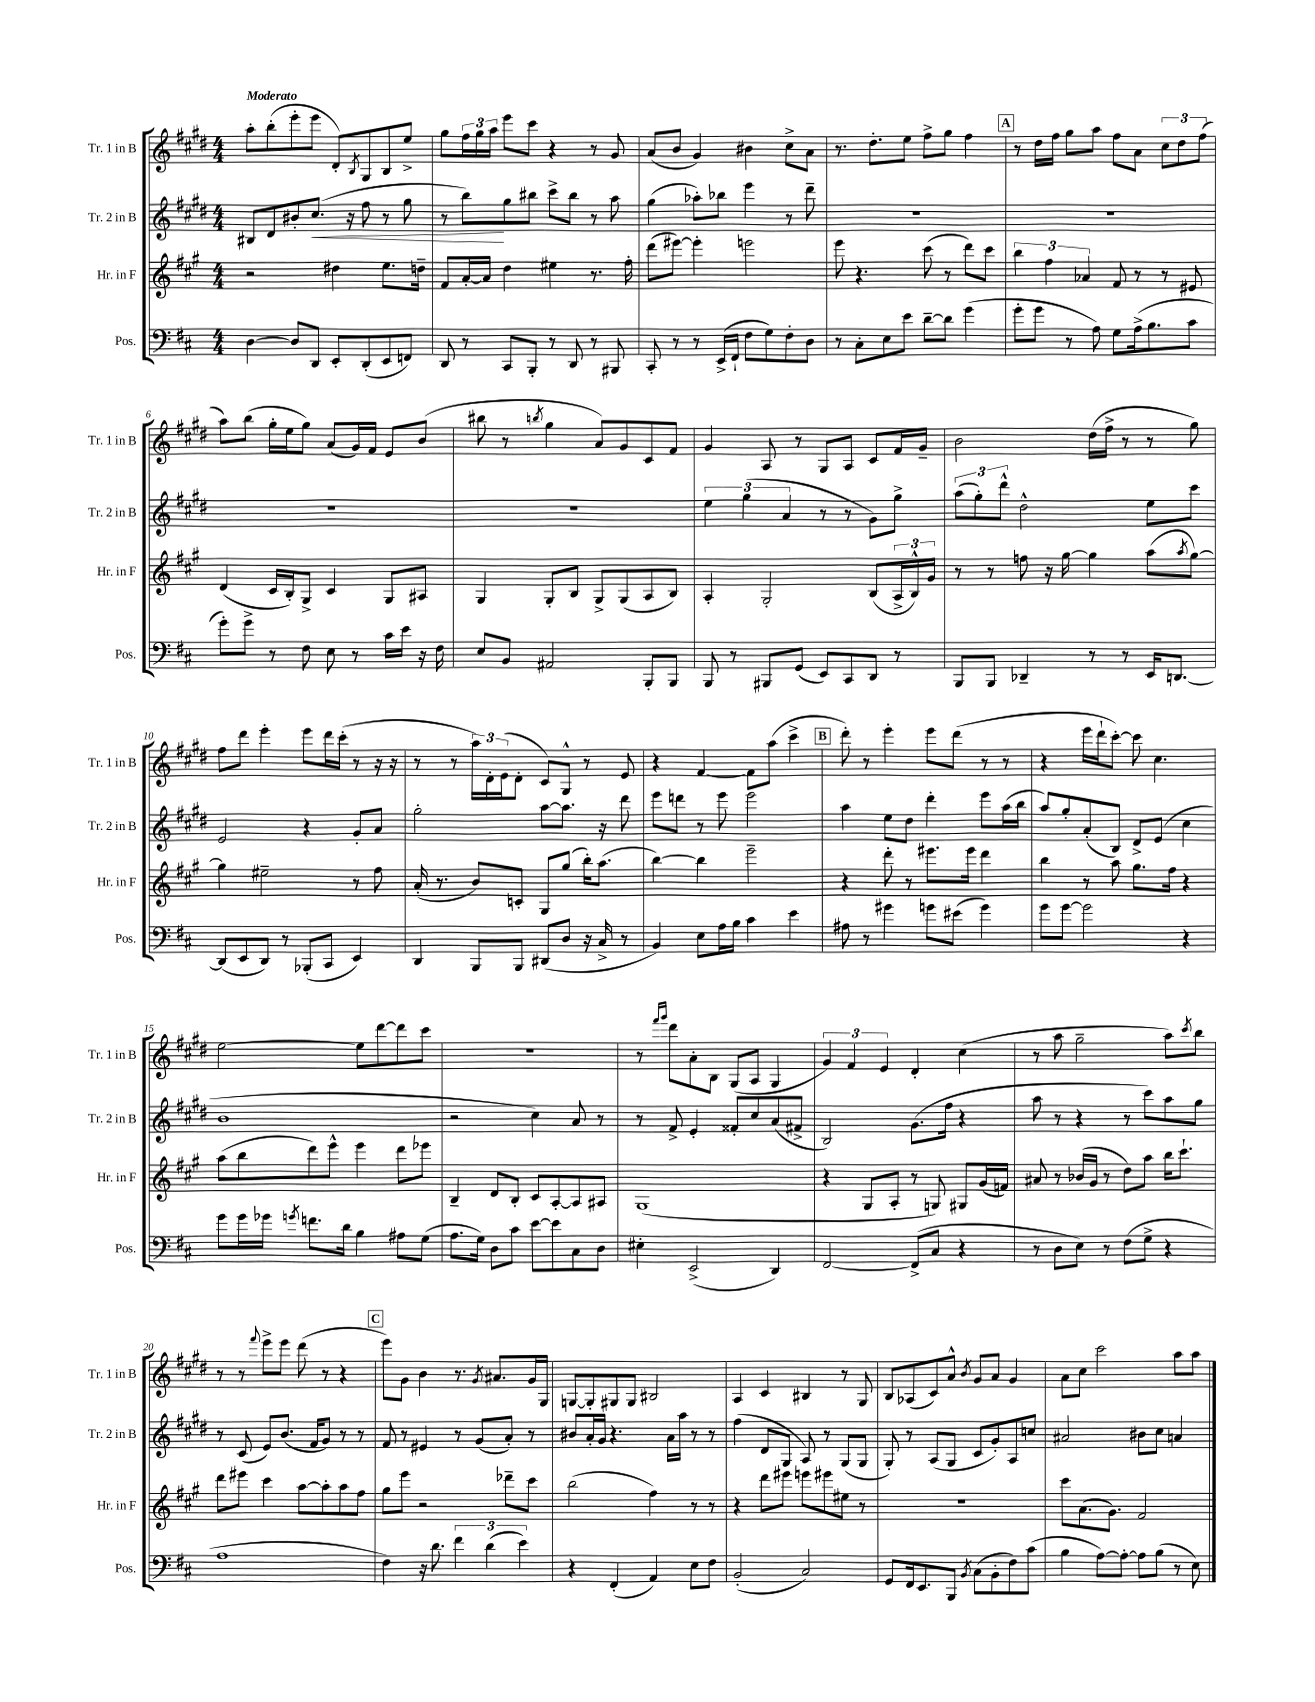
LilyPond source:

<<
\new StaffGroup <<
\new Staff = "s0" \with { instrumentName = "Tr. 1 in B" shortInstrumentName = "Tr. 1 in B" } {
    \clef treble \key e \major \numericTimeSignature \time 4/4 \tempo "Moderato"
    a''8-. b''8-.( e'''8-. e'''8 dis'8-.) \acciaccatura { b8 } gis8 b8 e''8-> |
    gis''8 \tuplet 3/2 { fis''16 gis''16 a''16 } e'''8 cis'''8 r4 r8 gis'8 |
    a'8( b'8 gis'4) bis'4 cis''8-> a'8 |
    r8. dis''8.-. e''8 fis''8-> gis''8 fis''4 |
    \mark \markup { \box "A" } r8 dis''16 fis''16 gis''8 a''8 fis''8 a'8 \tuplet 3/2 { cis''8 dis''8 fis''8( } |
    a''8) b''8( gis''16-. e''16 gis''8) a'8( gis'16) fis'16 e'8 b'8( |
    bis''8 r8 \acciaccatura { b''8 } gis''4 a'8) gis'8 cis'8 fis'8 |
    gis'4 a8 r8 gis8 a8 cis'8 fis'16 gis'16-- |
    b'2 dis''16( fis''16-> r8 r8 gis''8) |
    fis''8 dis'''8 e'''4-. e'''8 dis'''16 cis'''16-.( r8 r16 r16 |
    r8 r8 \tuplet 3/2 { a''16) dis'16-. e'16( } dis'8-. cis'8) gis8-^ r8 e'8 |
    r4 fis'4~ fis'8 a''8( cis'''4-> |
    \mark \markup { \box "B" } dis'''8-.) r8 e'''4-. e'''8 dis'''8( r8 r8 |
    r4 e'''16 dis'''16-! cis'''8~-.) cis'''8 cis''4. |
    e''2~ e''8 dis'''8~ dis'''8 cis'''8 |
    r1 |
    r8 \grace { fis'''16 gis'''16 } dis'''8 a'8-. b8 gis8( a8 gis4 |
    \tuplet 3/2 { gis'4) fis'4 e'4 } dis'4-. cis''4( |
    r8 a''8 gis''2-- a''8) \acciaccatura { cis'''8 } b''8 |
    r8 r8 \appoggiatura { fis'''8 } e'''8-> e'''8 dis'''8( r8 r4 |
    \mark \markup { \box "C" } e'''8) gis'8 b'4 r8. \acciaccatura { gis'8 } ais'8. gis'16 gis16 |
    g8~ g8-. gis8 gis8 bis2 |
    a4 cis'4 bis4 r8 gis8 |
    b8 aes8( cis'8) a'8-^ \acciaccatura { b'8 } gis'8 a'8 gis'4 |
    a'8 cis''8 cis'''2 a''8 a''8 \bar "|." |
}
\new Staff = "s1" \with { instrumentName = "Tr. 2 in B" shortInstrumentName = "Tr. 2 in B" } {
    \clef treble \key e \major \numericTimeSignature \time 4/4
    bis8 dis'8 bis'8-. cis''8.\<( r16 fis''8 r8 gis''8 |
    r8 b''8\!) gis''8 bis''8 cis'''8-> bis''8 r8 a''8 |
    gis''4( aes''8-.) bes''8 e'''4 r8 dis'''8-- |
    R1 |
    \mark \markup { \box "A" } R1 |
    R1 |
    R1 |
    \tuplet 3/2 { e''4 gis''4( a'4 } r8 r8 gis'8) gis''8-> |
    \tuplet 3/2 { a''8( gis''8-.) dis'''8-^ } dis''2-^ e''8 cis'''8 |
    e'2 r4 gis'8-. a'8 |
    gis''2-. a''8~ a''8. r16 dis'''8 |
    e'''8 d'''8 r8 e'''8 e'''2 |
    \mark \markup { \box "B" } a''4 e''8 dis''8 dis'''4-. e'''8 a''16( b''16 |
    a''8) gis''8-. a'8-.( b8) dis'8-> e'8( cis''4 |
    b'1 |
    r2 cis''4) a'8 r8 |
    r8 fis'8-> e'4-. fisis'8-. cis''8 a'8( fis'8-> |
    b2) gis'8.( fis''16 r4 |
    a''8 r8 r4 r8 cis'''8) a''8 gis''8 |
    r8 cis'8( e'8) b'8.( fis'16 gis'8) r8 r8 |
    \mark \markup { \box "C" } fis'8 r8 eis'4 r8 gis'8( a'8-.) r8 |
    bis'8 a'16-. gis'16 r4. a'16 a''16 r8 r8 |
    fis''4( dis'8 gis8 a8) r8 gis8( gis8 |
    gis8-.) r8 a8( gis8 cis'8 gis'8-.) a8 c''8 |
    ais'2 bis'8 cis''8 a'4 \bar "|." |
}
\new Staff = "s2" \with { instrumentName = "Hr. in F" shortInstrumentName = "Hr. in F" } {
    \clef treble \key a \major \numericTimeSignature \time 4/4
    r2 dis''4 e''8. d''16-- |
    fis'8 a'16~-. a'16 d''4 eis''4 r8. fis''16-. |
    d'''8( eis'''8~) eis'''4-. e'''2 |
    e'''8 r4. cis'''8( r8 d'''8) cis'''8 |
    \mark \markup { \box "A" } \tuplet 3/2 { b''4 fis''4 aes'4 } fis'8 r8 r8 eis'8 |
    d'4( cis'16 b16-.) gis8-> cis'4 gis8 ais8 |
    gis4 gis8-. b8 gis8-> gis8( a8 b8) |
    a4-. gis2-. b8( \tuplet 3/2 { a16-> b16-^) gis'16 } |
    r8 r8 f''8 r16 gis''16~ gis''4 a''8( \acciaccatura { a''8 } gis''8~) |
    gis''4 eis''2-- r8 fis''8 |
    a'16-.( r8. b'8) c'8-. gis8 gis''8( b''16-.) a''8.( |
    b''4~) b''4 e'''2-- |
    \mark \markup { \box "B" } r4 d'''8-. r8 eis'''8. eis'''16 d'''4 |
    b''4 r8 a''8 gis''8. fis''16 r4 |
    a''8( b''8 d'''8) e'''8-^ e'''4 d'''8 ees'''8 |
    b4-- d'8 b8-. cis'8 a8~-. a8 ais8 |
    gis1( |
    r4 gis8 a8-. r8 g8) gis8 gis'16( f'16) |
    ais'8 r8 bes'16( gis'16 r8 d''8) a''8 b''16 cis'''8.-! |
    d'''8 eis'''8 cis'''4 a''8~ a''8-. a''8 fis''8 |
    \mark \markup { \box "C" } gis''8 e'''8 r2 des'''8-- cis'''8 |
    b''2( fis''4) r8 r8 |
    r4 d'''8 eis'''8 e'''8 eis'''8 eis''8 r8 |
    R1 |
    cis'''8 a'8.( gis'8.) fis'2 \bar "|." |
}
\new Staff = "s3" \with { instrumentName = "Pos." shortInstrumentName = "Pos." } {
    \clef bass \key d \major \numericTimeSignature \time 4/4
    d4~ d8 d,8 e,8-. d,8-.( e,8 f,8) |
    d,8 r8 cis,8 b,,8-. r8 d,8 r8 bis,,8 |
    cis,8-. r8 r8 e,16->( fis,16-! fis8 g8) fis8-. d8 |
    r8 cis8-. e8 e'8 d'8~-- d'8 g'4( |
    \mark \markup { \box "A" } g'8-. g'8 r8 a8) g8 a16->( b8. cis'8 |
    g'8-.) g'8-> r8 fis8 e8 r8 cis'16 e'16 r16 fis16 |
    e8 b,8 ais,2 b,,8-. b,,8 |
    b,,8 r8 bis,,8 g,8( e,8) cis,8 d,8 r8 |
    b,,8 b,,8 des,4-- r8 r8 e,16 d,8.~ |
    d,8( e,8 d,8) r8 bes,,8-.( cis,8 e,4) |
    d,4 b,,8 b,,8 dis,8( d8 r16 cis16-> r8 |
    b,4) e8 a16 b16 cis'4 e'4 |
    \mark \markup { \box "B" } ais8 r8 gis'4 g'8 eis'8( g'4) |
    g'8 g'8~ g'2 r4 |
    g'8 g'16 ges'16 \acciaccatura { g'8 } f'8. d'16 b4 ais8 g8( |
    a8. g16) d8 cis'8 e'8~ e'8 cis8 d8 |
    eis4-. e,2->( d,4) |
    fis,2~ fis,8->( cis8 r4 |
    r8 d8 e8) r8 fis8( g8-> r4 |
    a1 |
    \mark \markup { \box "C" } fis4) r16 d'8. \tuplet 3/2 { fis'4 d'4( e'4) } |
    r4 fis,4-.( a,4) e8 fis8 |
    b,2-.( cis2) |
    g,8 fis,16 e,8. b,,8 \acciaccatura { b,8 } cis8( b,8-. fis8) cis'8( |
    b4 a8~) a8~-. a8 b8( r8 e8) \bar "|." |
}
>>
>>
